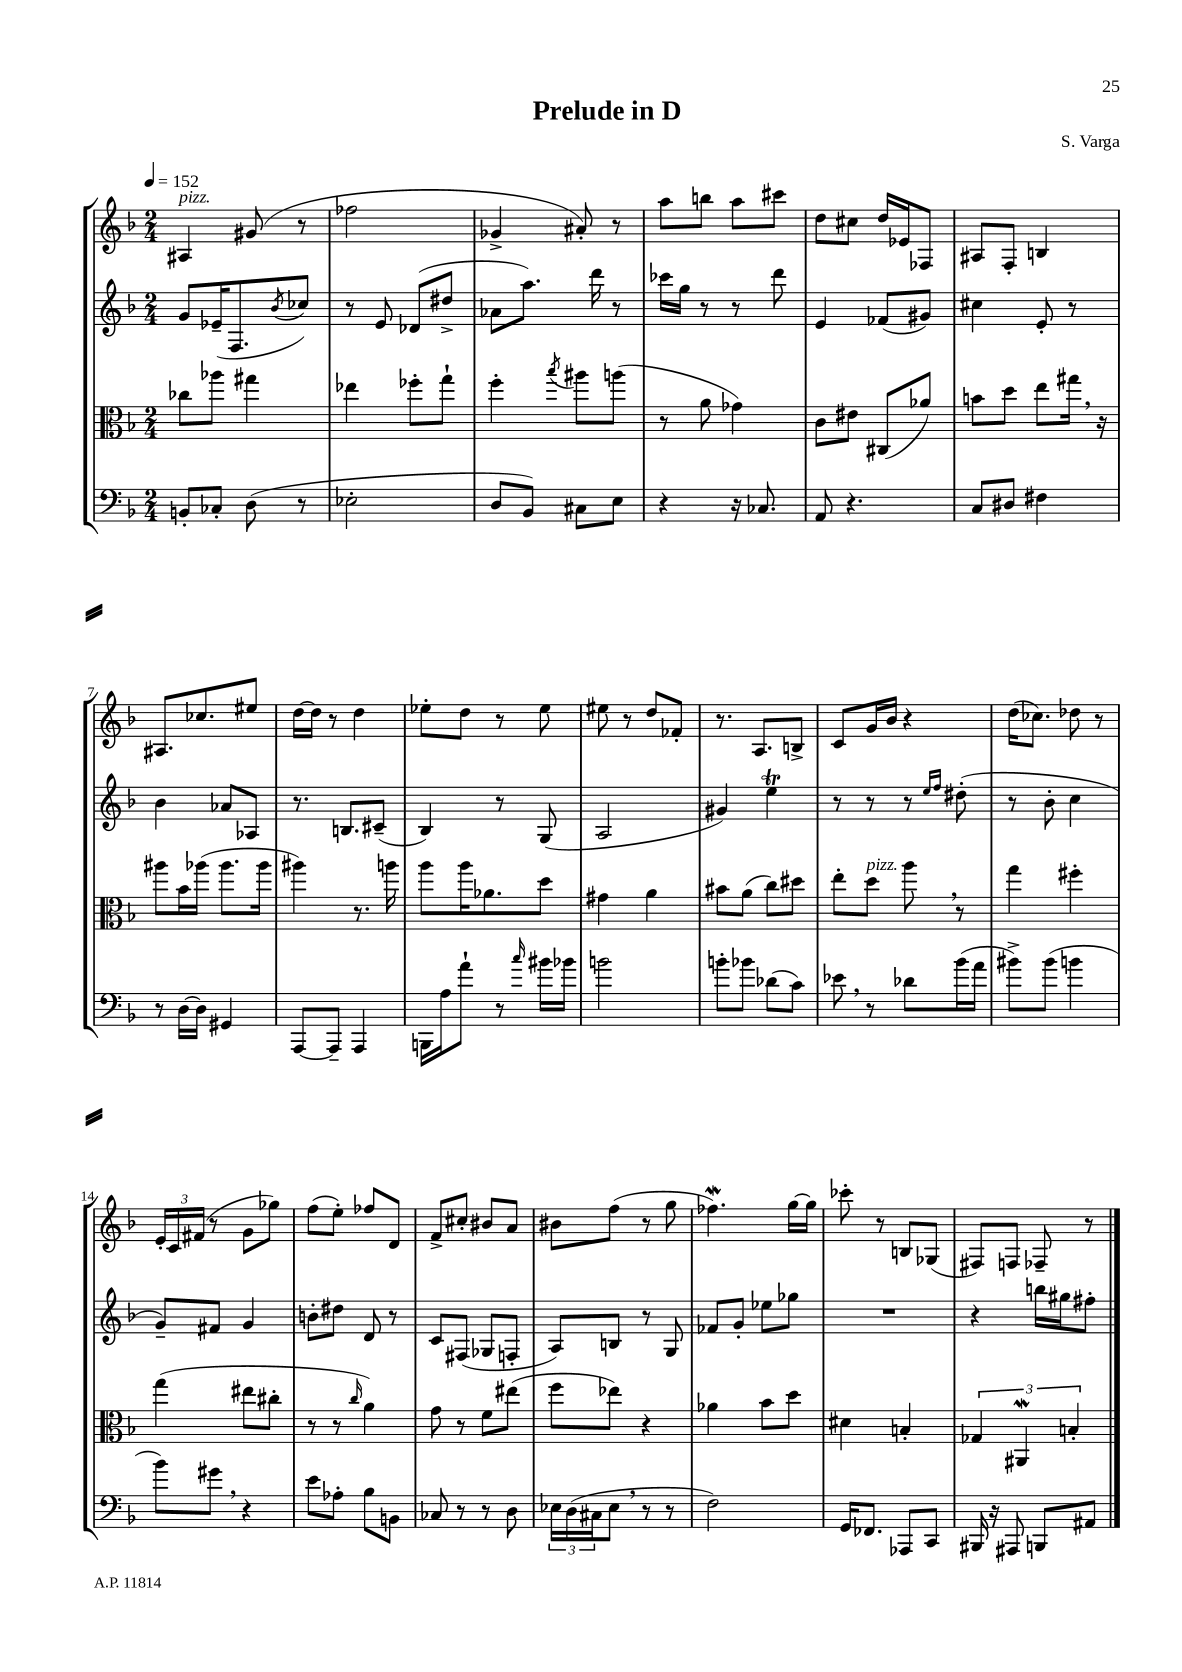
\header { title = "Prelude in D" composer = "S. Varga" }
<<
\new StaffGroup <<
\new Staff = "s0" {
    \clef treble \key f \major \numericTimeSignature \time 2/4 \tempo 4 = 152
    ais4^\markup { \italic "pizz." } gis'8( r8 |
    fes''2 |
    ges'4-> ais'8-.) r8 |
    a''8 b''8 a''8 cis'''8 |
    d''8 cis''8 d''16 ees'16 fes8 |
    ais8 f8-. b4 |
    ais8. ces''8. eis''8 |
    d''16~ d''16 r8 d''4 |
    ees''8-. d''8 r8 ees''8 |
    eis''8 r8 d''8 fes'8-. |
    r8. a8. b8-> |
    c'8 g'16 bes'16 r4 |
    d''16( ces''8.) des''8 r8 |
    \tuplet 3/2 { e'16-. c'16 fis'16( } r8 g'8 ges''8) |
    f''8( e''8-.) fes''8 d'8 |
    f'8-> cis''8-. bis'8 a'8 |
    bis'8 f''8( r8 g''8 |
    fes''4.\mordent) g''16~ g''16 |
    ces'''8-. r8 b8 ges8( |
    fis8) f8 fes8-- r8 \bar "|." |
}
\new Staff = "s1" {
    \clef treble \key f \major \numericTimeSignature \time 2/4
    g'8 ees'16--( f8. \acciaccatura { bes'8 } ces''8) |
    r8 e'8 des'8( dis''8-> |
    aes'8 a''8.) d'''16 r8 |
    ces'''16 g''16 r8 r8 d'''8 |
    e'4 fes'8( gis'8) |
    cis''4 e'8-. r8 |
    bes'4 aes'8 aes8 |
    r8. b8. cis'8--( |
    bes4) r8 g8( |
    a2 |
    gis'4) e''4\trill |
    r8 r8 r8 \grace { e''16 f''16 } dis''8-.( |
    r8 bes'8-. c''4 |
    g'8--) fis'8 g'4 |
    b'8-. dis''8 d'8 r8 |
    c'8 fis8( ges8 f8-. |
    a8) b8 r8 g8 |
    fes'8 g'8-. ees''8 ges''8 |
    R2 |
    r4 b''16 gis''16 fis''8-. \bar "|." |
}
\new Staff = "s2" {
    \clef alto \key f \major \numericTimeSignature \time 2/4
    ces''8 aes''8 gis''4 |
    ees''4 fes''8-. g''8-! |
    f''4-. \acciaccatura { bes''8 } ais''8 a''8( |
    r8 a'8 ges'4) |
    c'8 eis'8 cis8( aes'8) |
    b'8 d''8 e''8 gis''16 \breathe r16 |
    ais''8 bes'16 aes''16( aes''8. aes''16 |
    ais''4) r8. a''16 |
    a''8 a''16 aes'8. d''8 |
    gis'4 a'4 |
    bis'8 a'8( c''8) dis''8 |
    e''8-. d''8^\markup { \italic "pizz." } a''8 \breathe r8 |
    g''4 fis''4-. |
    g''4( eis''8 cis''8-. |
    r8 r8 \grace { c''16 } a'4) |
    g'8 r8 f'8 eis''8( |
    f''8 ees''8) r4 |
    aes'4 bes'8 d''8 |
    dis'4 b4-. |
    \tuplet 3/2 { ges4 ais,4\mordent b4-. } \bar "|." |
}
\new Staff = "s3" {
    \clef bass \key f \major \numericTimeSignature \time 2/4
    b,8-. ces8-. d8( r8 |
    ees2-. |
    d8 bes,8) cis8 e8 |
    r4 r16 ces8. |
    a,8 r4. |
    c8 dis8 fis4 |
    r8 d16~ d16 gis,4 |
    a,,8~ a,,8-- a,,4 |
    b,,16 a16 a'8-! r8 \grace { c''16 } bis'16 bes'16 |
    b'2 |
    b'8-. bes'8 des'8( c'8) |
    ees'8 \breathe r8 des'8 bes'16( a'16 |
    bis'8->) bis'8( b'4 |
    bes'8) gis'8 \breathe r4 |
    e'8 aes8-. bes8 b,8 |
    ces8 r8 r8 d8 |
    \tuplet 3/2 { ees16 d16( cis16 } ees8 \breathe r8 r8 |
    f2) |
    g,16 fes,8. aes,,8 c,8 |
    bis,,16 r16 ais,,8 b,,8 ais,8 \bar "|." |
}
>>
>>
